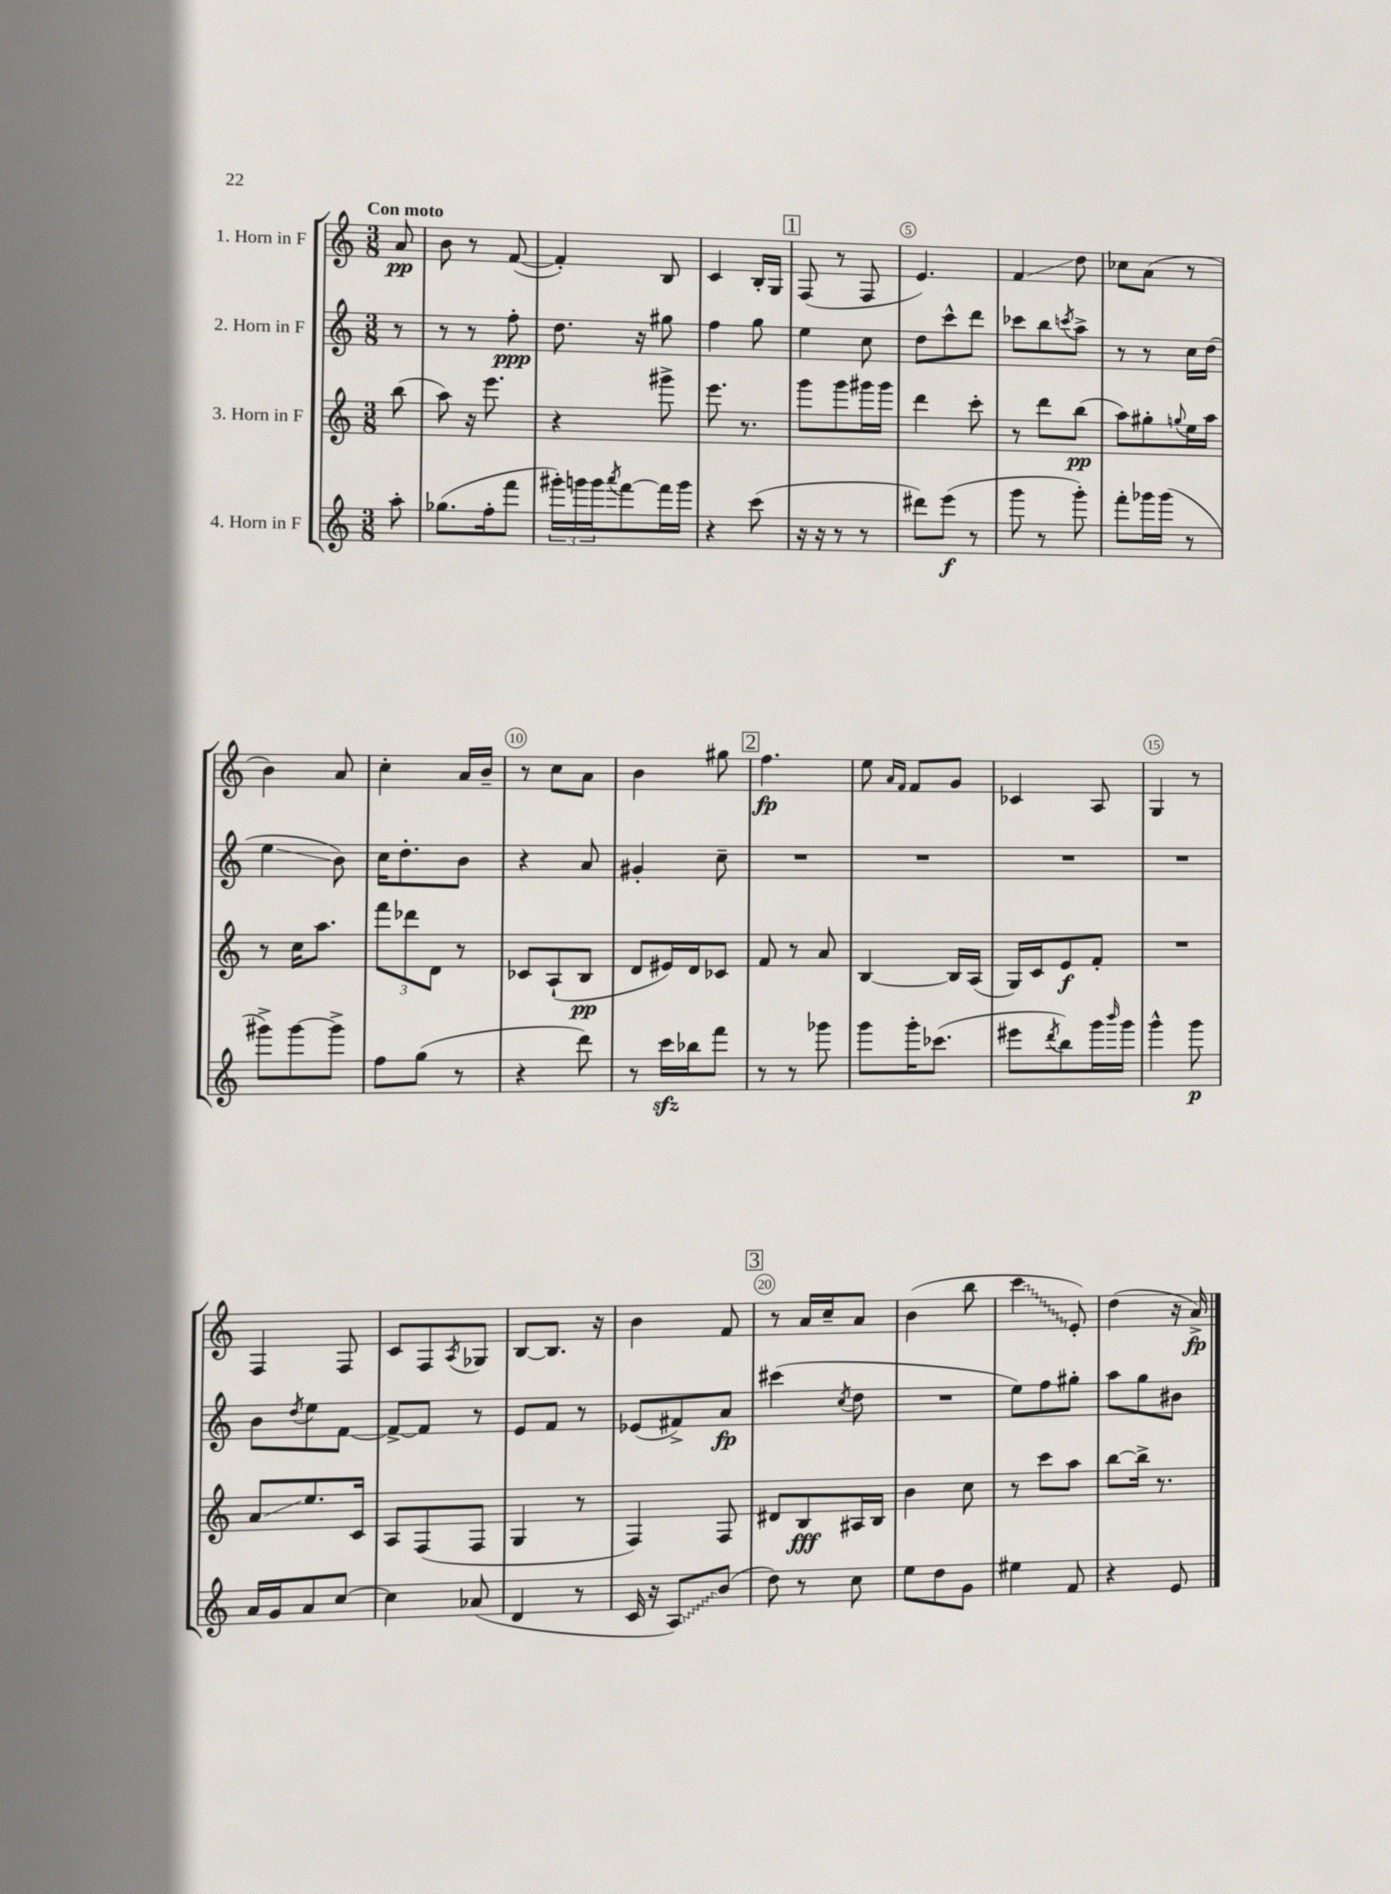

**kern	**kern	**kern	**kern
*staff4	*staff3	*staff2	*staff1
*clefG2	*clefG2	*clefG2	*clefG2
*k[]	*k[]	*k[]	*k[]
*M3/8	*M3/8	*M3/8	*M3/8
8aa'\	(8bb\	8r	8a/
=	=	=	=
(8.gg-\L	8aa\)	8r	8b\
.	16r	8r	8r
16ff'\k	8.eee\	.	.
8fff\J	.	8ff'\	([8f/
=	=	=	=
24ggg#'\LL)	4r	8.dd\	4f'/])
24ggg\	.	.	.
24ggg\J	.	.	.
8qaaa/	.	.	.
[8fff\	.	.	.
.	.	16r	.
16fff\]L	8ggg#^\	8gg#\	8B/
16ggg\JJ	.	.	.
=	=	=	=
4r	8.eee\	4ff\	4c/
.	8.r	.	.
(8ccc\	.	8gg\	16B'/LL
.	.	.	16G/JJ
=	=	=	=
16r	8ggg\L	4ee\	(8F/
16r	.	.	.
8r	8ggg\	.	8r
8r	16ggg#\L	8cc\	8F/
.	16ggg#\JJ	.	.
=	=	=	=
8ddd#\L)	4ddd\	8dd\L	4.e/)
(8eee\J	.	8ccc^^\	.
8r	8ccc'\	8ddd\J	.
=	=	=	=
8ggg\	8r	8ccc-\L	4f/
8r	8ddd\L	8bb\	.
.	.	8qccc/	.
8ggg'\)	(8bb\J	8aa^\J	8dd\
=	=	=	=
8fff'\L	8aa\L)	8r	8cc-\L
16ggg-\L	8gg#'\	8r	(8a\J
(16ggg-\JJ	.	.	.
.	8qqgg/	.	.
8r	16ee\L	16cc\LL	8r
.	16aa\JJ	(16dd\JJ	.
=	=	=	=
8ggg#^\L)	8r	4ee\	4b\)
[8ggg#\	16cc\LK	.	.
.	8.aa\J	.	.
8ggg#^\]J	.	8b\)	8a/
=	=	=	=
8ff\L	12fff\L	16cc\LK	4cc'\
.	.	8.dd'\	.
.	12ddd-\	.	.
(8gg\J	.	.	.
.	12d\J	.	.
8r	8r	8b\J	16a/LL
.	.	.	16b~/JJ
=	=	=	=
4r	8c-/L	4r	8r
.	(8A`/	.	8cc\L
8ddd\)	8B/J	8a/	8a\J
=	=	=	=
8r	8d/L	4g#'/	4b\
16ccc\LL	16e#/L)	.	.
16bb-\J	16d/J	.	.
8fff\J	8c-/J	8cc~\	8gg#\
=	=	=	=
8r	8f/	4.r	4.ff\
8r	8r	.	.
8ggg-\	8a/	.	.
=	=	=	=
8ggg\L	[4B/	4.r	8ee\
.	.	.	16qqa/LL
.	.	.	16qqf/JJ
16ggg'\K	.	.	8f/L
(8.ccc-\J	.	.	.
.	16B/]LL	.	8g/J
.	(16A/JJ	.	.
=	=	=	=
8eee#\L	16G/LL)	4.r	4c-/
.	16c/J	.	.
8qddd/	.	.	.
8bb\)	8e/	.	.
16ggg\L	8f'/J	.	8A/
16qqbbb/	.	.	.
16ggg\JJ	.	.	.
=	=	=	=
4ggg^^\	4.r	4.r	4G/
8ggg\	.	.	8r
=	=	=	=
16a/LL	8a/L	8b\L	4F/
16g/J	.	.	.
.	.	8qdd/	.
8a/	8.ee/	8ee\	.
[8cc/J	.	[8f\J	8F/
.	16c/Jk	.	.
=	=	=	=
4cc\]	8A/L	8f^/_L	8c/L
.	(8F/	8f/]J	8F/
.	.	.	8qA/
(8a-/	8F/J	8r	8G-/J
=	=	=	=
4d/	4G/	8e/L	[8B/L
.	.	8f/J	8.B/]J
8r	8r	8r	.
.	.	.	16r
=	=	=	=
16c/	4F/)	(8e-/L	4b\
16r	.	.	.
8A/L)	.	8f#^/)	.
(8b/J	8F/	8a/J	8f/
=	=	=	=
8dd\)	8d#/L	(4ccc#\	8r
8r	8B/	.	16a/LL
.	.	.	16cc~/J
.	.	8qcc/	.
8cc\	16A#/L	8dd\	8a/J
.	16B/JJ	.	.
=	=	=	=
8ee\L	4b\	4.r	(4b\
8dd\	.	.	.
8g\J	8cc\	.	8bb\
=	=	=	=
4ee#\	8r	8ee\L)	4ccc\
.	8ccc\L	8ff\	.
8f/	8aa\J	8gg#'\J	8e'/)
=	=	=	=
4r	[8bb\L	8aa\L	(4dd\
.	16bb^\]Jk	8gg\	.
.	8.r	.	.
8e/	.	8b#\J	16r
.	.	.	16a^/)
==	==	==	==
*-	*-	*-	*-
